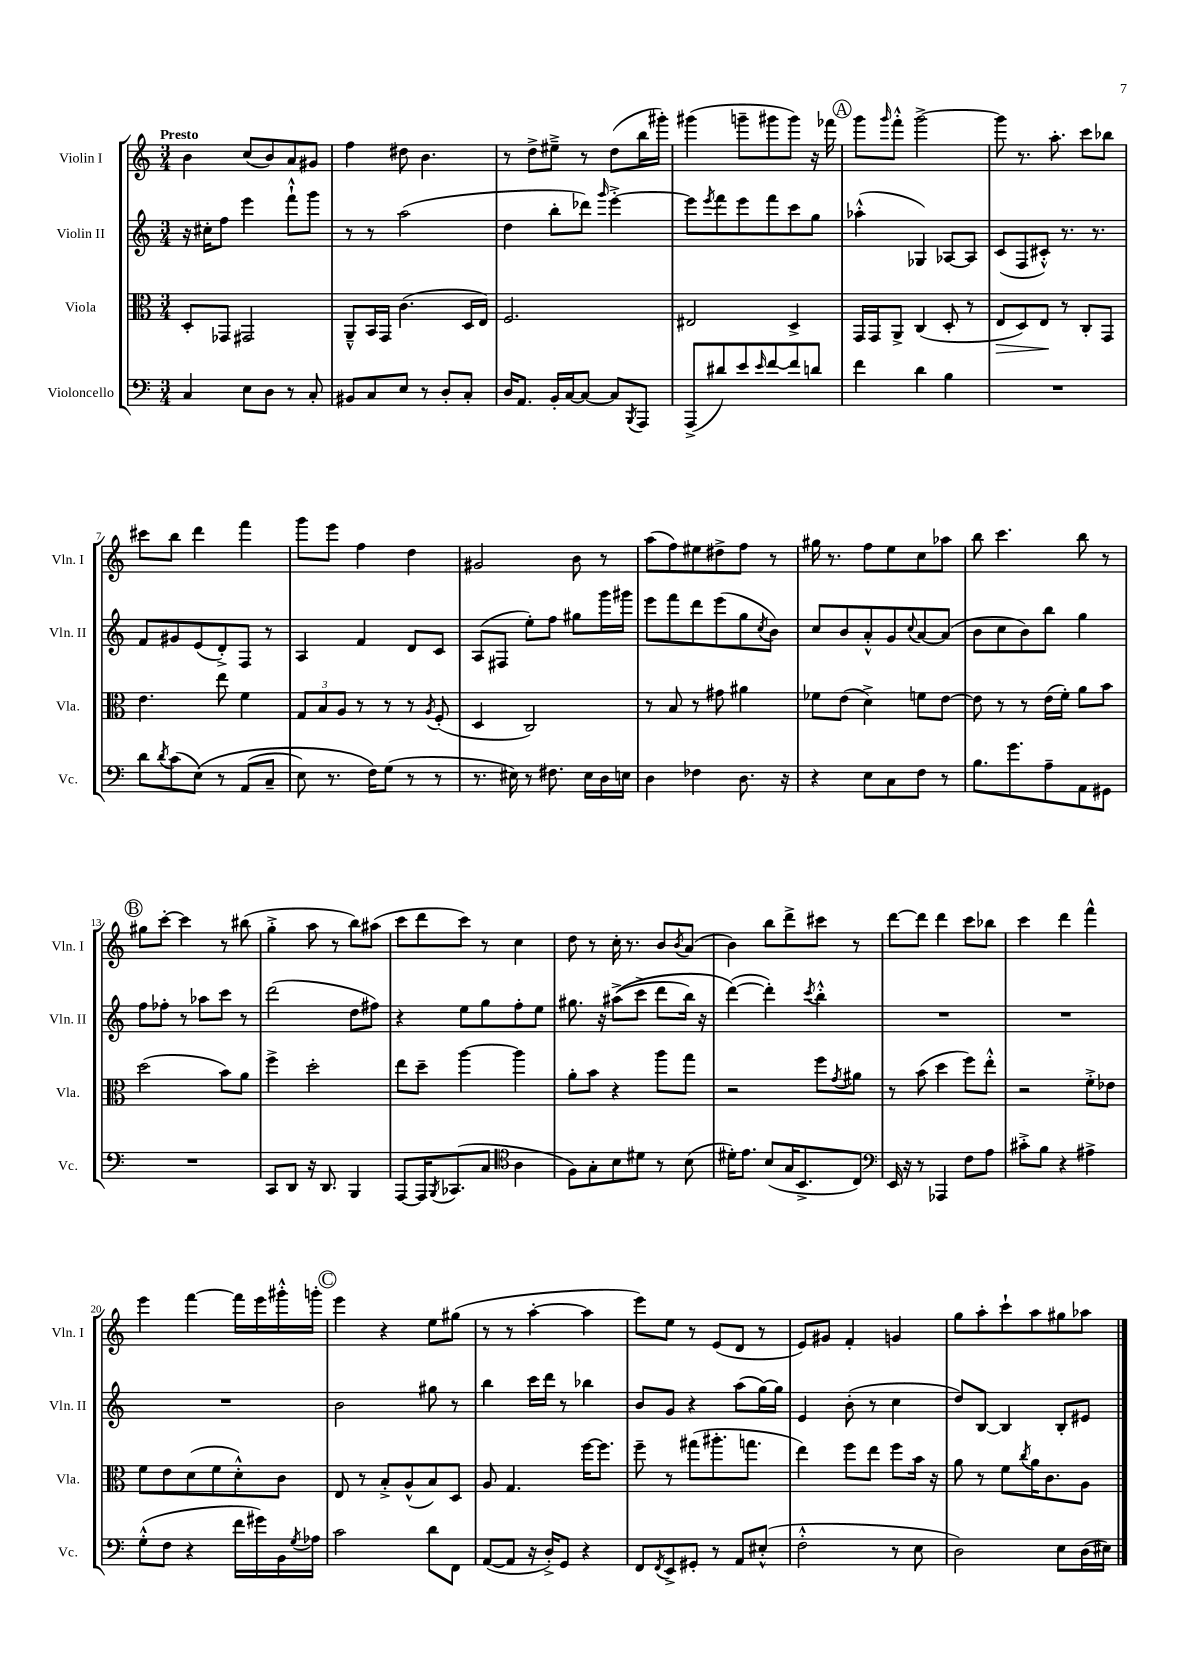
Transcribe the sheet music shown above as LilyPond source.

<<
\new StaffGroup <<
\new Staff = "s0" \with { instrumentName = "Violin I" shortInstrumentName = "Vln. I" } {
    \clef treble \key c \major \numericTimeSignature \time 3/4 \tempo "Presto"
    b'4 c''8( b'8) a'8 gis'8 |
    f''4 dis''8 b'4. |
    r8 d''8-> eis''8---> r8 d''8( b''16 gis'''16-.) |
    gis'''4( g'''8-- gis'''8 gis'''8) r16 fes'''16 |
    \mark \markup { \circle "A" } g'''8 \grace { g'''16 } f'''8-.-^ g'''2~-> |
    g'''8 r8. a''8.-. c'''8 bes''8 |
    cis'''8 b''8 d'''4 f'''4 |
    g'''8 e'''8 f''4 d''4 |
    gis'2 b'8 r8 |
    a''8( f''8) eis''8 dis''8-> f''8 r8 |
    gis''16 r8. f''8 e''8 c''8 aes''8 |
    b''8 c'''4. b''8 r8 |
    \mark \markup { \circle "B" } gis''8 c'''8~-. c'''4 r8 bis''8( |
    g''4-.-> a''8 r8 b''8) ais''8( |
    c'''8 d'''8 c'''8) r8 c''4 |
    d''8 r8 c''16-. r8. b'8 \acciaccatura { b'8 } a'8( |
    b'4) b''8 d'''8-> cis'''8 r8 |
    d'''8~ d'''8 d'''4 c'''8 bes''8 |
    c'''4 d'''4 f'''4-^ |
    e'''4 f'''4~ f'''16 e'''16 gis'''16-.-^ g'''16-. |
    \mark \markup { \circle "C" } e'''4 r4 e''8 gis''8( |
    r8 r8 a''4~-. a''4 |
    e'''8) e''8 r8 e'8( d'8 r8 |
    e'8) gis'8 f'4-. g'4 |
    g''8 a''8-. c'''8-! a''8 gis''8 aes''8 \bar "|." |
}
\new Staff = "s1" \with { instrumentName = "Violin II" shortInstrumentName = "Vln. II" } {
    \clef treble \key c \major \numericTimeSignature \time 3/4
    r16 cis''16-. f''8 e'''4 f'''8-!-^ g'''8 |
    r8 r8 a''2( |
    d''4 b''8-. des'''8) \grace { g'''16 } e'''4~-.-> |
    e'''8 \acciaccatura { e'''8 } f'''8 e'''8 f'''8 c'''8 g''8 |
    \mark \markup { \circle "A" } aes''4-.-^( ges4) aes8~ aes8 |
    c'8( f8 cis'8-.-^) r8. r8. |
    f'8 gis'8 e'8( d'8-.->) f8 r8 |
    a4 f'4 d'8 c'8 |
    a8( fis8 e''8-.) f''8 gis''8 g'''16 gis'''16 |
    e'''8 f'''8 d'''8 e'''8( g''8 \acciaccatura { c''8 } b'8) |
    c''8 b'8 a'8-.-^ g'8 \appoggiatura { c''8 } a'8~ a'8( |
    b'8 c''8 b'8) b''8 g''4 |
    \mark \markup { \circle "B" } f''8 fes''8-. r8 aes''8 c'''8 r8 |
    d'''2( d''8 fis''8) |
    r4 e''8 g''8 f''8-. e''8 |
    gis''8. r16 ais''8->(\( c'''8-> d'''8 b''16) r16 |
    d'''4~(\) d'''4-.) \acciaccatura { c'''8 } b''4-.-^ |
    R2. |
    R2. |
    R2. |
    \mark \markup { \circle "C" } b'2 gis''8 r8 |
    b''4 c'''16 d'''16 r8 bes''4 |
    b'8 g'8 r4 a''8( g''16~) g''16 |
    e'4 b'8-.( r8 c''4 |
    d''8) b8~ b4 b8-. eis'8 \bar "|." |
}
\new Staff = "s2" \with { instrumentName = "Viola" shortInstrumentName = "Vla." } {
    \clef alto \key c \major \numericTimeSignature \time 3/4
    d8-. ges,8 gis,2 |
    a,8---^ b,16 g,16 c'4.( d16 e16) |
    f2. |
    eis2 d4-> |
    \mark \markup { \circle "A" } g,16 g,16 a,8-> c4( d8-. r8 |
    e8\> d8) e8\! r8 c8-. g,8 |
    e'4. e''8 f'4 |
    \tuplet 3/2 { g8 b8 a8 } r8 r8 r8 \acciaccatura { a8 } f8-.( |
    d4 c2) |
    r8 b8 r8 gis'8 ais'4 |
    fes'8 e'8( d'4->) f'8 e'8~ |
    e'8 r8 r8 e'16( f'16-.) a'8 b'8 |
    \mark \markup { \circle "B" } d''2( b'8) a'8 |
    f''4-> d''2-. |
    e''8 d''8-- a''4~ a''4 |
    a'8-. b'8 r4 a''8 g''8 |
    r2 f''8 \acciaccatura { g'8 } ais'8 |
    r8 b'8( d''4 f''8) e''8-.-^ |
    r2 f'8-.-> ees'8 |
    f'8 e'8 d'8( f'8 d'8-.-^) c'8 |
    \mark \markup { \circle "C" } e8 r8 b8-.-> a8-^( b8) d8 |
    a8 g4. f''16~ f''8. |
    f''8-- r8 gis''8( ais''8.-. g''8. |
    e''4) f''8 e''8 f''8 b'16 r16 |
    a'8 r8 f'8 \acciaccatura { c''8 } a'16 c'8. a8 \bar "|." |
}
\new Staff = "s3" \with { instrumentName = "Violoncello" shortInstrumentName = "Vc." } {
    \clef bass \key c \major \numericTimeSignature \time 3/4
    c4 e8 d8 r8 c8-. |
    bis,8 c8 e8 r8 d8-. c8-. |
    d16 a,8. b,16-. c16~ c8~ c8 \acciaccatura { b,,8 } a,,8 |
    a,,8->( dis'8) e'8 \grace { e'16 } f'8~ f'8 d'8 |
    \mark \markup { \circle "A" } f'4 d'4 b4 |
    R2. |
    d'8 \acciaccatura { d'8 } c'8( e8)\( r8 a,8( c8-- |
    e8) r8. f16\) g8( r8 r8 |
    r8. eis16) r8 fis8. eis16 d16 e16 |
    d4 fes4 d8. r16 |
    r4 e8 c8 f8 r8 |
    b8. g'8. a8-- a,8 gis,8 |
    \mark \markup { \circle "B" } R2. |
    c,8 d,8 r16 d,8. b,,4 |
    a,,8~ a,,16 \acciaccatura { b,,8 } ces,8.( c8 \clef tenor a4 |
    f8) g8-. b8 dis'8 r8 b8( |
    dis'16-.) e'8. b8( g16 b,8.-> c8) |
    \clef bass e,16 r16 r8 aes,,4 f8 a8 |
    cis'8-.-> b8 r4 ais4-> |
    g8-.-^( f8 r4 f'16 gis'16) b,16 \acciaccatura { g8 } aes16 |
    \mark \markup { \circle "C" } c'2 d'8 f,8 |
    a,8~( a,8 r16 d16-.->) g,8 r4 |
    f,8 \acciaccatura { f,8 } e,8-> gis,8-. r8 a,8 eis8-.-^( |
    f2-.-^ r8 e8 |
    d2) e8 d16( eis16) \bar "|." |
}
>>
>>
